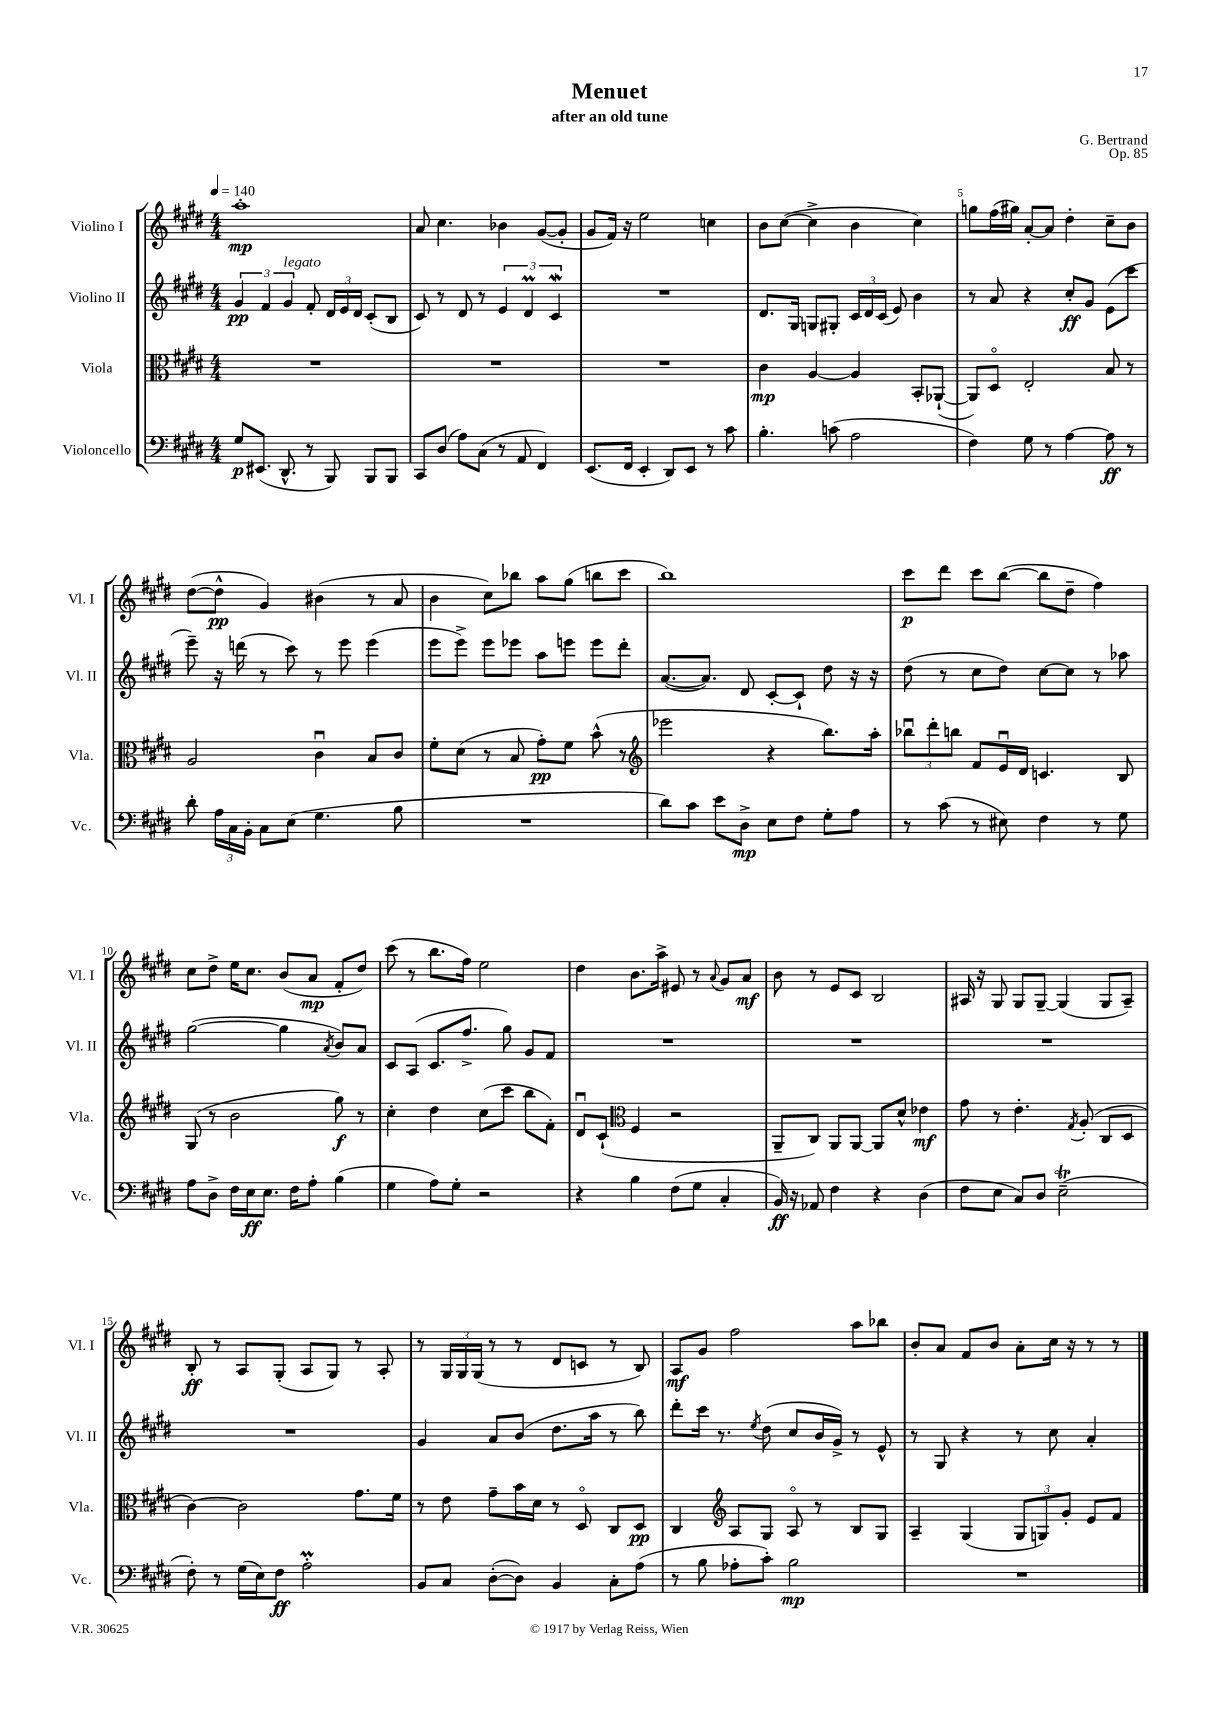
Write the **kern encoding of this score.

**kern	**kern	**kern	**kern
*staff4	*staff3	*staff2	*staff1
*clefF4	*clefC3	*clefG2	*clefG2
*k[f#c#g#d#]	*k[f#c#g#d#]	*k[f#c#g#d#]	*k[f#c#g#d#]
*M4/4	*M4/4	*M4/4	*M4/4
*MM140	*MM140	*MM140	*MM140
8G#	1r	6g#	1aa'
(8.EE#	.	.	.
.	.	6f#	.
8.DD#^^	.	.	.
.	.	6g#	.
8r	.	8f#'	.
8BBB)	.	24d#	.
.	.	24e	.
.	.	24d#	.
8BBB	.	(8c#'	.
8BBB	.	8B	.
=	=	=	=
8CC#	1r	8c#)	8a
(8D#	.	8r	4.cc#
8A)	.	8d#	.
(8C#	.	8r	.
8r	.	6e	4b-
8AA	.	.	.
.	.	6d#	.
4FF#)	.	.	([8g#
.	.	6c#	.
.	.	.	8g#']
=	=	=	=
(8.EE	1r	1r	8g#
.	.	.	16f#)
16FF#	.	.	16r
4EE'	.	.	2ee
8DD#)	.	.	.
8EE	.	.	.
8r	.	.	4cc
8c#	.	.	.
=	=	=	=
4.B'	4c#	8.d#	8b
.	.	.	([8cc#
.	.	16G#	.
.	[4A	8G	4cc#^]
(8c	.	8G#'	.
2A	4A]	24c#	4b
.	.	24d#	.
.	.	(24c#	.
.	.	8e)	.
.	8BB'	4b	4cc#)
.	([8AA-`	.	.
=	=	=	=
4F#)	8AA-])	8r	8gg
.	8D#o	8a	(16ff#
.	.	.	16gg#)
8G#	2E'	4r	[8a'
8r	.	.	8a]
[4A	.	8cc#'	4dd#'
.	.	8g#	.
8A]	8B	(8e	8cc#~
8r	8r	8ccc#	8b
=	=	=	=
8d#'	2A	8eee~)	([8dd#
24A	.	16r	8dd#^^]
24C#	.	.	.
.	.	(16ddd	.
24BB'	.	.	.
8C#	.	8r	4g#)
(8E	.	8ccc#)	.
4.G#	4c#u	8r	(4b#
.	.	8eee	.
.	8B	(4eee	8r
8B	8c#	.	8a
=	=	=	=
1r	8f#'	8eee	4b
.	(8d#	8eee^)	.
.	8r	8eee	8cc#)
.	8B	8eee-	8bb-
.	8g#')	8aa	8aa
.	8f#	8eee	(8gg#
.	(8b^^	8eee	8bb
.	8r	8ddd#'	8ccc#
=	=	=	=
*	*clefG2	*	*
8d#)	2eee-	([8.a	1bb)
8c#	.	.	.
.	.	8.a])	.
8e	.	.	.
8D#^	.	8d#	.
8E	4r	[8c#'	.
8F#	.	8c#`]	.
8G#'	8.bb)	8dd#	.
8A	.	16r	.
.	16aa'	16r	.
=	=	=	=
8r	12bb-u	(8dd#	8ccc#
.	12ddd#'	.	.
(8c#	.	8r	8ddd#
.	12bb	.	.
8r	8f#	8cc#	8ccc#
8E#)	16eu	8dd#)	([8bb
.	16d#	.	.
4F#	4.c	[8cc#	8bb]
.	.	8cc#]	8dd#~
8r	.	8r	4ff#)
8G#	8B	8aa-	.
=	=	=	=
8A	(8G#	([2gg#	8cc#
8D#^	8r	.	8dd#^
16F#	2b	.	16ee
16E	.	.	8.cc#
8.E	.	.	.
.	.	4gg#]	(8b
16F#	.	.	.
8A'	.	.	8a
.	.	8qa	.
(4B	8gg#)	8b)	8f#'
.	8r	8a	8dd#)
=	=	=	=
4G#	4cc#'	8c#	(8ccc#
.	.	(8A	8r
8A)	4dd#	8.c#	8.bb
8G#'	.	.	.
.	.	8.ff#^	16ff#)
2r	(8cc#	.	2ee
.	8ccc#	8gg#)	.
.	8bb	8g#	.
.	8f#')	8f#	.
=	=	=	=
4r	8d#u	1r	4dd#
.	(8c#`	.	.
*	*clefC3	*	*
4B	4F#	.	8.b
.	.	.	16aa^
(8F#	2r	.	8e#
8G#	.	.	8r
.	.	.	8qqa
4C#'	.	.	8g#
.	.	.	8a
=	=	=	=
16BB)	8AA~	1r	8b
16r	.	.	.
8AA-	8C#)	.	8r
4F#	8AA	.	8e
.	[8AA	.	8c#
4r	8AA]	.	2B
.	8d#^^	.	.
(4D#	4e-	.	.
=	=	=	=
8F#	8g#	1r	16A#
.	.	.	16r
8E	8r	.	8G#
8C#)	4.e'	.	8G#
8D#	.	.	[8G#~
(2E~	.	.	(4G#]
.	8qG#	.	.
.	(8A'	.	.
.	8C#	.	8G#
.	8D#	.	8A#~)
=	=	=	=
8F#')	[4c#)	1r	8B'
8r	.	.	8r
(16G#	2c#]	.	8A
16E)	.	.	.
8F#	.	.	(8G#'
2A'	.	.	8A
.	.	.	8G#)
.	8.g#	.	8r
.	.	.	8A'
.	16f#	.	.
=	=	=	=
8BB	8r	4g#	8r
8C#	8e	.	24G#
.	.	.	24G#
.	.	.	(24G#
([8D#'	8g#~	8a	8r
8D#])	16b	(8b	8r
.	16d#	.	.
4BB	8r	8.dd#	8d#
.	8D#o	.	8c
.	.	16aa	.
8C#'	8C#	8r	8r
(8A	8D#	8bb)	8B)
=	=	=	=
8r	4C#	8ddd#'	8A
8B	.	16ccc#	8g#
.	.	8.r	.
*	*clefG2	*	*
8A-'	8A	.	2ff#
.	.	8qee	.
8c#')	8G#	(8dd#	.
2B	8Ao	8cc#	.
.	8r	16b	.
.	.	16g#^)	.
.	8B	8r	8aa
.	8G#	8e^^	8bb-
=	=	=	=
1r	4A~	8r	8b'
.	.	8G#	8a
.	(4G#	4r	8f#
.	.	.	8b
.	12G#	8r	8a'
.	12G)	.	.
.	.	8cc#	16cc#
.	12g#'	.	.
.	.	.	16r
.	8e	4a'	8r
.	8f#	.	8r
==	==	==	==
*-	*-	*-	*-
